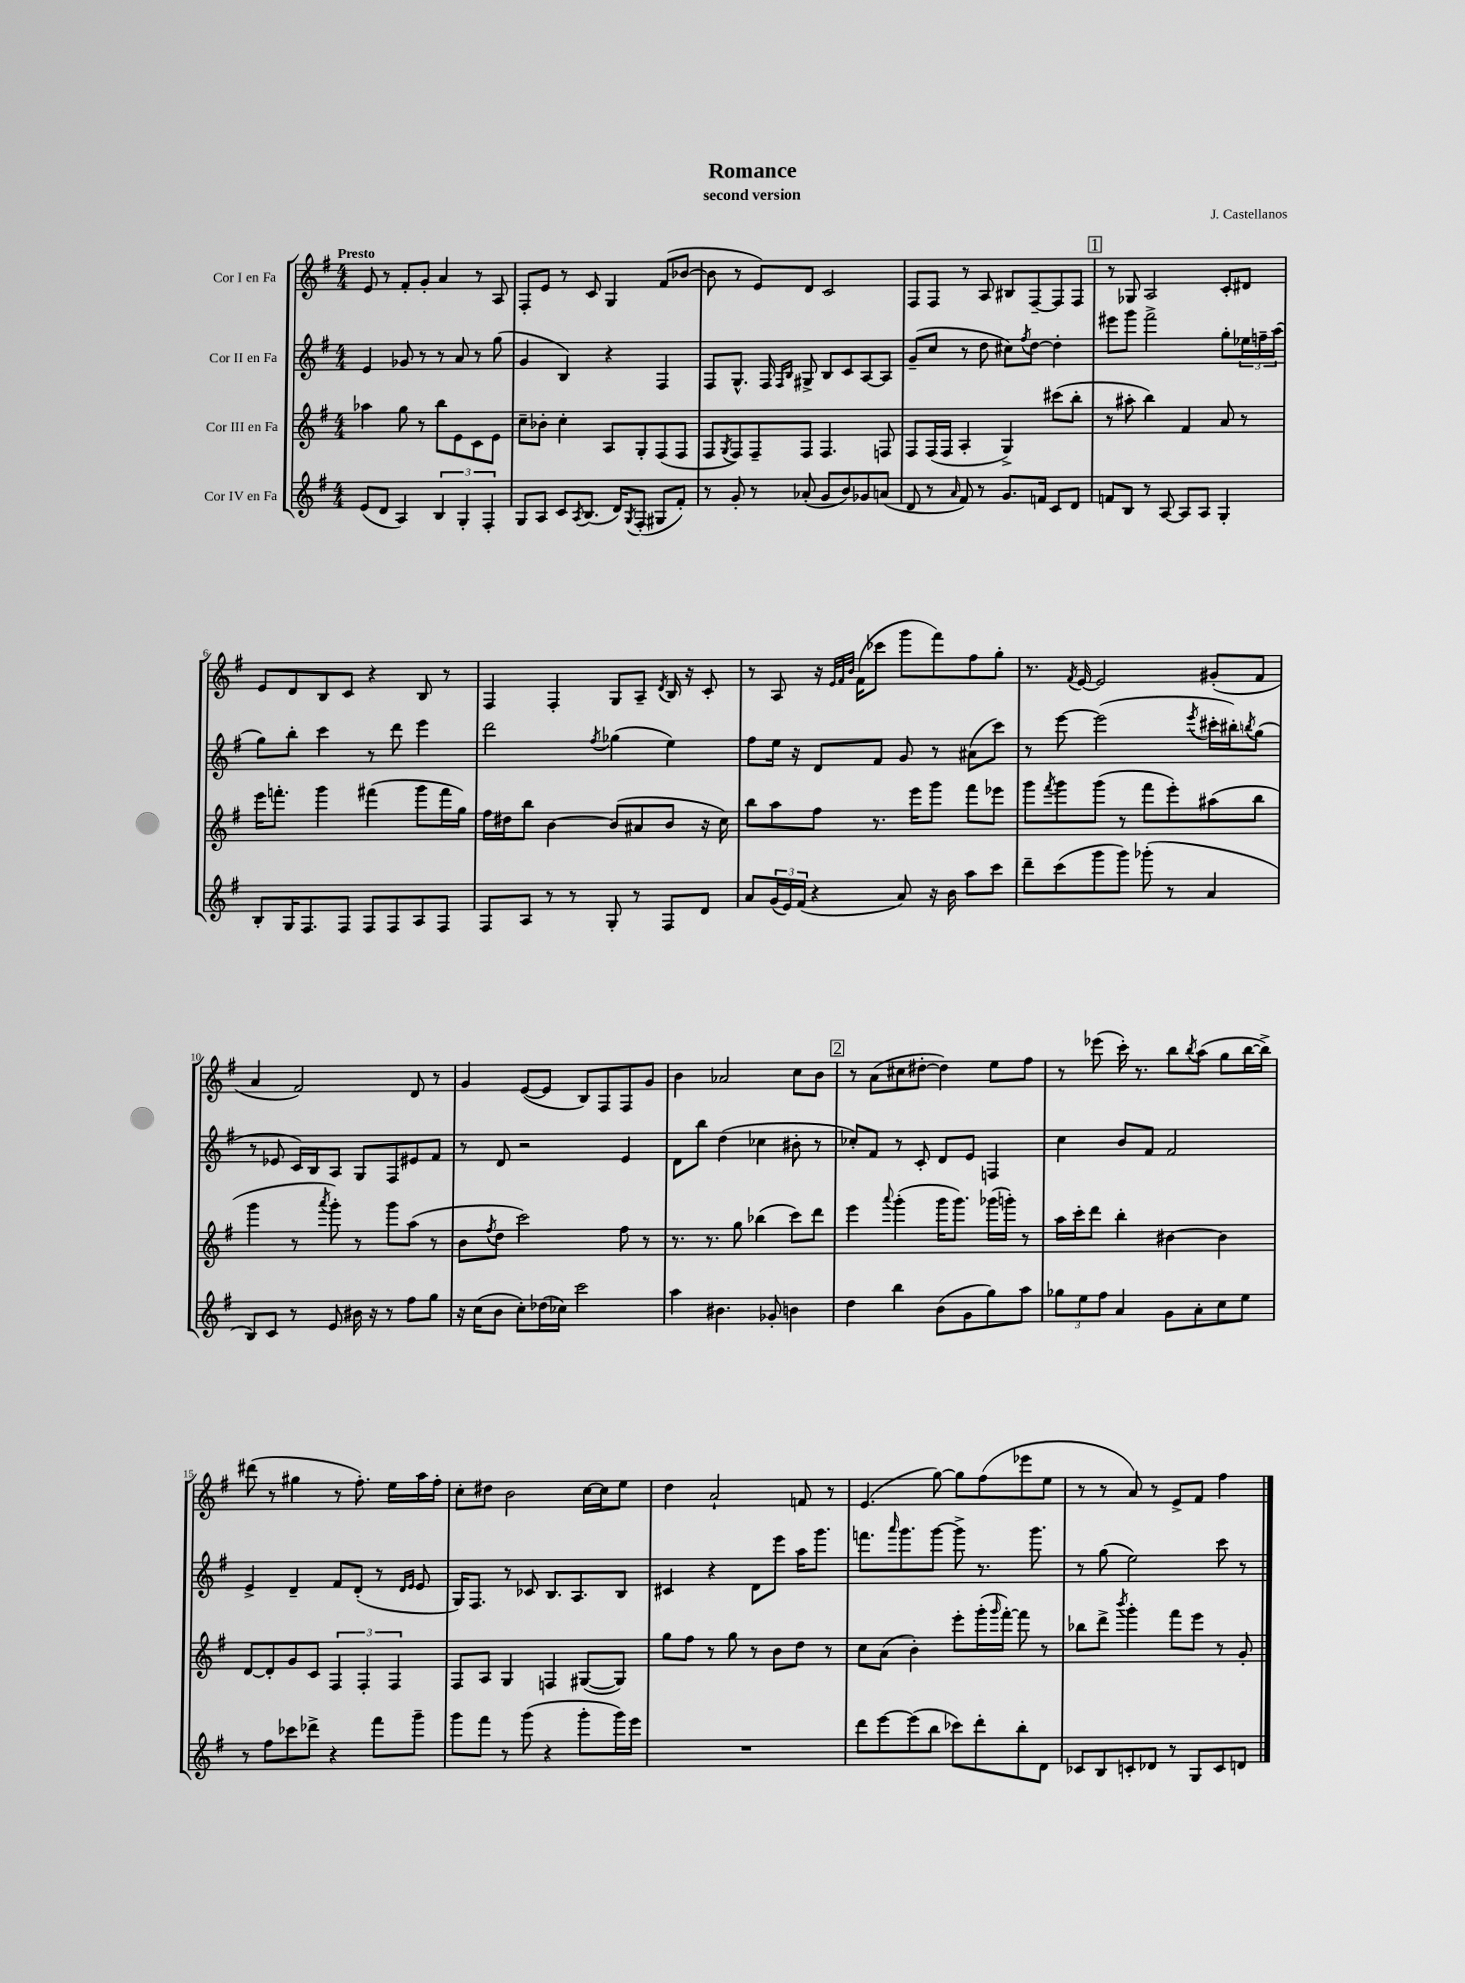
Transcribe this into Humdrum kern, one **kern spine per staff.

**kern	**kern	**kern	**kern
*part4	*part3	*part2	*part1
*staff4	*staff3	*staff2	*staff1
*I"Cor IV en Fa	*I"Cor III en Fa	*I"Cor II en Fa	*I"Cor I en Fa
*clefG2	*clefG2	*clefG2	*clefG2
*k[f#]	*k[f#]	*k[f#]	*k[f#]
*M4/4	*M4/4	*M4/4	*M4/4
=1	=1	=1	=1
!	!	!	!LO:TX:a:B:t=Presto
(8e/L	4aa-X\	4e/	8e/
8d/J	.	.	8r
4A/)	8gg\	8g-X/	8f#'/L
.	8r	8r	8g'/J
6B/	8bb\L	8r	4a/
.	8e\	8a/	.
6G'/	.	.	.
.	8c\	8r	8r
6F#'/	.	.	.
.	8e\J	(8gg\	8A/
=2	=2	=2	=2
8G/L	8cc~\L	4g/	8F#'/L
8A/J	8b-X'\J	.	8e/J
8c/L	4cc'\	4B/)	8r
8qA/	.	.	.
(8.B/J	.	.	8c/
.	8A/L	4r	4G/
16d/KL)	.	.	.
8qG/	.	.	.
(8F#'/J	8G'/	.	.
8G#X/L	(8F#/	4F#/	(8f#/L
8f#'/J)	8F#/J	.	[8b-X/J
=3	=3	=3	=3
8r	8F#/L	8F#/L	8b-\]
.	8qG/	.	.
8g'/	8F#/)	8.G^^/J	8r
8r	8F#~/	.	8e/L)
.	.	16F#/	.
.	.	16qqF#/LL	.
.	.	16qqB/JJ	.
(8a-X'/	8F#/J	8G#X^/	8d/J
8g/L	4.F#/	8B/L	2c/
8b/)	.	8c/	.
8g-X/	.	[8A/	.
(8an/J	8Fn/	8A/J]	.
=4	=4	=4	=4
8d/	8F#/L	(8g~/L	8F#/L
8r	(16F#/L	8cc/J	8F#/J
.	16F#/JJ	.	.
16qqa/	.	.	.
8f#/)	4A'/	8r	8r
8r	.	8dd\	8A/
8.g/L	4G^/)	8cc#X\L)	8B#X/L
.	.	8qff#/	.
.	.	[8dd\J	[8F#~/
16fn/Jk	.	.	.
8c/L	(8ccc#X\L	4dd'\]	8F#/]
8d/J	8bb'\J	.	8F#/J
!!LO:REH:place=s1:t=1
=5	=5	=5	=5
8fn/L	8r	8eee#X\L	8r
8B/J	8aa#X'\	8ggg\J	8G-X/
8r	4bb\)	2fff#^\	2A/
[8A/	.	.	.
8A/L]	4f#/	.	.
8A/J	.	.	.
4G'/	8a/	8gg'\L	8c'/L
.	8r	24ee-X\L	8d#X/J
.	.	24ffn~\	.
.	.	(24aa\JJ	.
!!LO:LB:g=z
=6	=6	=6	=6
8B'/L	16eee\KL	8gg\L)	8e/L
.	8.fffn'\J	.	.
16G/K	.	8bb'\J	8d/
8.F#/	.	.	.
.	4ggg\	4ccc\	8B/
8F#/J	.	.	8c/J
8F#/L	(4fff#X\	8r	4r
8F#/	.	8ddd\	.
8A/	8ggg\L	4eee\	8B/
8F#/J	16fff#\L	.	8r
.	16gg\JJ)	.	.
=7	=7	=7	=7
8F#/L	16ff#\LL	2ddd\	4F#/
.	16dd#X\J	.	.
8A/J	8bb\J	.	.
8r	[4b\	.	4F#'/
8r	.	.	.
.	.	8qff#/	.
8G'/	(8b/L]	(4gg-X\	8G/L
8r	8a#X/	.	8A~/J
.	.	.	8qd/
8F#/L	8b/J	4ee\)	16B/
.	.	.	16r
8d/J	16r	.	8c'/
.	16cc\)	.	.
=8	=8	=8	=8
8a/L	8bb\L	8ff#\L	8r
(24g/L	8aa\	16ee\Jk	8A/
24e/)	.	.	.
.	.	16r	.
(24f#/JJ	.	.	.
4r	8ff#\J	8d/L	16r
.	.	.	32qqe/LLL
.	.	.	32qqf#/
.	.	.	32qqb/JJJ
.	.	.	(16f#\KL
.	8.r	8f#/J	8ccc-X\J
8a/)	.	8g/	8ggg\L
.	16eee\KL	.	.
16r	8ggg\J	8r	8fff#\)
16b\	.	.	.
8aa\L	8fff#\L	(8a#X\L	8ff#\
8ccc\J	8eee-X\J	8ccc\J)	8gg'\J
=9	=9	=9	=9
8ddd~\L	8ggg\L	8r	8.r
.	8qfff#/	.	.
(8ccc\	8ggg\	[8eee\	.
.	.	.	8qf#/
.	.	.	[16e/
8ggg\	(8ggg\J	(2eee\]	2e/]
8ggg\J)	8r	.	.
(8ggg-X'\	8fff#\L	.	.
8r	8eee'\)	.	.
.	.	8qeee/	.
4a/	(8aa#X\	16ccc#X'\LL	(8g#X'/L
.	.	16bb#X'\J)	.
.	.	8qbbn/	.
.	8bb\J	(8gg\J	8f#/J
!!LO:LB:g=z
=10	=10	=10	=10
8B/L)	4ggg\	8r	4a/
8c/J	.	8e-X/	.
8r	8r	16c/LL)	2f#/)
.	.	16B/J	.
.	8qaaa/	.	.
8e/	8ggg'\)	8A/J	.
16b#X\	8r	8G/L	.
16r	.	.	.
8r	8ggg\L	8F#/	.
8ff#\L	(8aa\J	8e#X/	8d/
8gg\J	8r	8f#/J	8r
=11	=11	=11	=11
16r	8b\L	8r	4g/
(16cc\KL	.	.	.
.	8qff#/	.	.
8b\J	8dd\J	8d/	.
8cc'\L)	2ccc\)	2r	([8e/L
(16dd-X\L	.	.	8e/J]
16cc-X\JJ)	.	.	.
2ccc\	.	.	8B/L)
.	.	.	8F#/
.	8ff#\	4e/	8F#/
.	8r	.	8g/J
=12	=12	=12	=12
4aa\	8.r	8d\L	4b\
.	.	8bb\J	.
.	8.r	.	.
4.b#X\	.	(4dd\	2a-X/
.	8gg\	.	.
.	(4bb-X\	4cc-X\	.
8g-X'/	.	.	.
4bn\	8ccc\L)	8b#X'\	8cc\L
.	8ddd\J	8r	8b\J
!!LO:REH:place=s1:t=2
=13	=13	=13	=13
4dd\	4eee\	8cc-X'/L)	8r
.	.	8f#/J	(8a\L
.	8qqaaa/	.	.
4bb\	(4ggg'\	8r	8cc#X\
.	.	8c'/	[8dd#X'\J
(8b\L	16ggg\KL	8d/L	4dd#\])
.	8.ggg\J)	.	.
8g\	.	8e/J	.
8gg\)	(16ggg-X\LL	4Fn/	8ee\L
.	16gggn'\JJ)	.	.
8aa\J	8r	.	8ff#\J
=14	=14	=14	=14
12gg-X\L	16aa\LL	4cc\	8r
.	16ccc'\J	.	.
12ee\	.	.	.
.	8ddd\J	.	(8eee-X\
12ff#\J	.	.	.
4a/	4bb'\	8b/L	16ccc'\)
.	.	.	8.r
.	.	8f#/J	.
8g\L	[4b#X\	2f#/	8bb\L
.	.	.	8qbb/
8a'\	.	.	(8aa\J
8cc\	4b#\]	.	8gg\L
8ee\J	.	.	[16bb\L
.	.	.	16bb^\JJ])
!!LO:LB:g=z
=15	=15	=15	=15
8r	[8d/L	4e^/	(8ddd#X\
8ff#\L	8d'/]	.	8r
8ccc-X\	8g/	4d~/	4gg#X\
8ddd-X^\J	8c/J	.	.
4r	6F#/	8f#/L	8r
.	.	(8d'/J	8.ff#'\)
.	6F#'/	.	.
8fff#\L	.	8r	.
.	.	.	16ee\LL
.	6F#/	.	.
.	.	16qqd/LL	.
.	.	16qqe/JJ	.
8ggg~\J	.	8e/	16aa\
.	.	.	16ff#'\JJ
=16	=16	=16	=16
8ggg\L	8F#/L	16G/KL)	8cc'\L
.	.	8.F#/J	.
8fff#\J	8A/J	.	8dd#X\J
8r	4G/	8r	2b\
(8ggg\	.	8c-X/	.
4r	4Fn/	8.B/L	.
.	.	8.A/	.
8ggg'\L	([8G#X/L	.	[16cc\LL
.	.	.	16cc\J]
16ggg\L)	8G#/J])	8B/J	8ee\J
16eee\JJ	.	.	.
=17	=17	=17	=17
1r	8gg\L	4c#X/	4dd\
.	8ff#\J	.	.
.	8r	4r	2a`/
.	8gg\	.	.
.	8r	8d\L	.
.	8b\L	8eee\J	.
.	8dd\J	16aa\KL	8fn/
.	.	8.ggg\J	.
.	8r	.	8r
=18	=18	=18	=18
8ddd\L	8cc\L	8.fffn\L	(4.e/
[8eee\	(8a\J	.	.
.	.	16qqaaa/	.
.	.	8.ggg\	.
(8eee\]	4b'\)	.	.
8bb\J	.	[8ggg\J	[8gg\)
8ccc-X\L)	8eee'\L	8ggg^\]	8gg\L]
8ddd'\	(16ggg'\L	8.r	(8ff#\
.	16qqggg/	.	.
.	[16fff#'\JJ)	.	.
8bb'\	8fff#\]	.	8eee-X\
.	.	8.ggg\	.
8d\J	8r	.	8ee\J
=19	=19	=19	=19
8c-X/L	8bb-X\L	8r	8r
8B/	8ddd^\J	(8gg\	8r
.	8qbbb/	.	.
8cn'/	4ggg'\	2ee\)	8a/)
8d-X/J	.	.	8r
8r	8fff#\L	.	8e^/L
8G/L	8eee\J	.	8f#/J
8c/	8r	8ccc\	4ff#\
8dn/J	8g'/	8r	.
==	==	==	==
*-	*-	*-	*-
